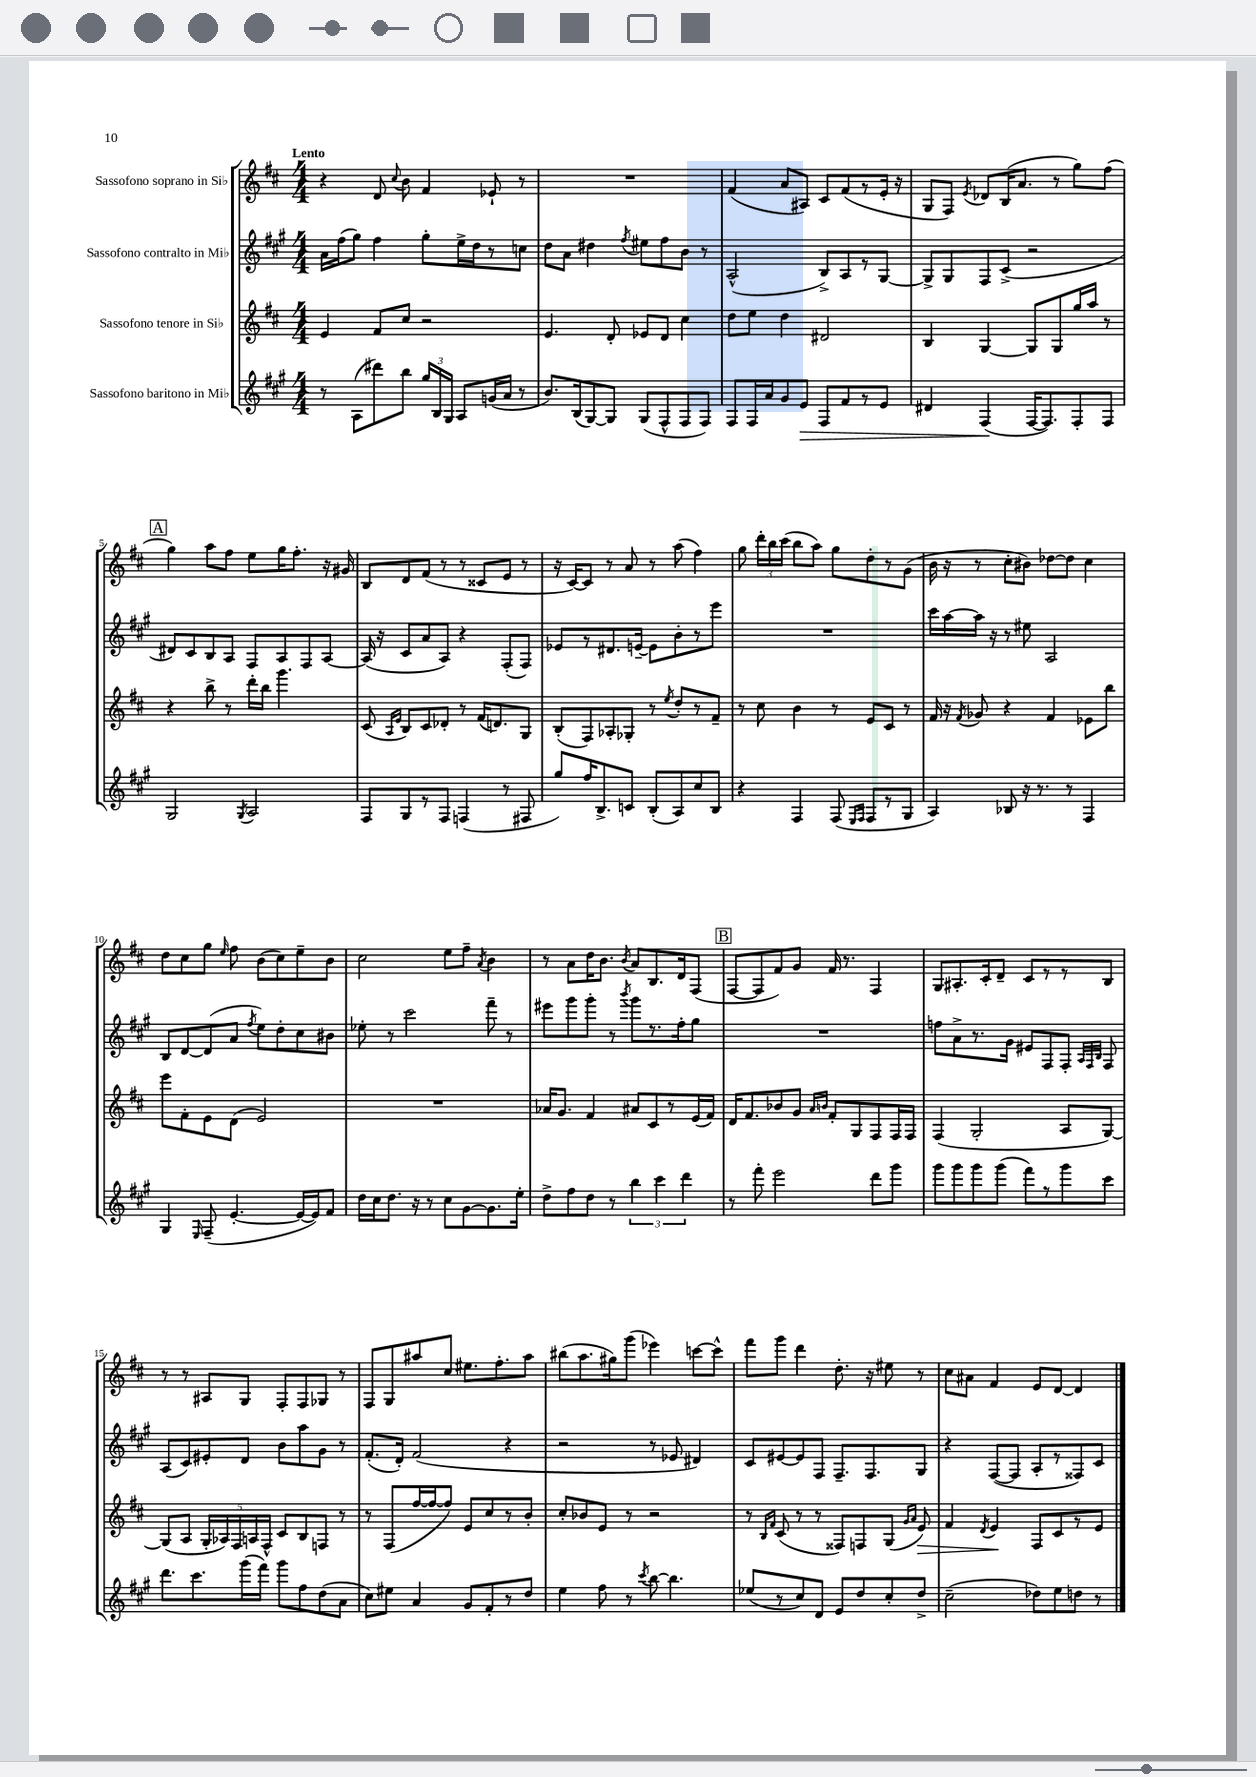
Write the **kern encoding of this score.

**kern	**dynam	**kern	**dynam	**kern	**kern
*part4	*part4	*part3	*part3	*part2	*part1
*staff4	*staff4	*staff3	*staff3	*staff2	*staff1
*I"Sassofono baritono in Mi♭	*	*I"Sassofono tenore in Si♭	*	*I"Sassofono contralto in Mi♭	*I"Sassofono soprano in Si♭
*clefG2	*	*clefG2	*	*clefG2	*clefG2
*k[f#c#g#]	*	*k[f#c#]	*	*k[f#c#g#]	*k[f#c#]
*M4/4	*	*M4/4	*	*M4/4	*M4/4
=1	=1	=1	=1	=1	=1
!	!	!	!	!	!LO:TX:a:B:t=Lento
8r	.	4e/	.	16a\LL	4r
.	.	.	.	(16ff#\J	.
(8A\L	.	.	.	8gg#\J)	.
8ddd#X\)	.	8f#/L	.	4ff#\	8d/
.	.	.	.	.	8qqcc#/
8bb\J	.	8cc#/J	.	.	8b\
24gg#/LL	.	2r	.	8gg#'\L	4f#/
24B/	.	.	.	.	.
24G#/JJ	.	.	.	.	.
8A/L	.	.	.	16ee^\L	.
.	.	.	.	16dd\J	.
(16gn/L	.	.	.	8r	8e-X`/
16a/JJ	.	.	.	.	.
8r	.	.	.	8ccn\J	8r
=2	=2	=2	=2	=2	=2
8.b/L)	.	4.e/	.	8dd\L	1r
.	.	.	.	8a\J	.
(16B/k	.	.	.	.	.
[8G#/)	.	.	.	4dd#X\	.
8G#/J]	.	8d'/	.	.	.
.	.	.	.	8qff#/	.
(8G#/L	.	8e-X/L	.	8ee#X\L	.
8F#^^/	.	8d/J	.	8ff#\	.
8F#/	.	4cc#\	.	8b\J	.
8F#/J)	.	.	.	8r	.
=3	=3	=3	=3	=3	=3
8F#/L	.	8dd\L	.	(2A^^/	(4f#/
16F#/L	.	8ee\J	.	.	.
16a/J	.	.	.	.	.
8g#/	.	4dd\	.	.	8a/L
!	!LO:HP:b	!	!	!	!
8e/J	>	.	.	.	8A#X/J)
8F#/L	.	2d#X/	.	8B^/L)	8c#/L
8f#/	.	.	.	8A/	(8f#/
8r	.	.	.	8r	8r
8e/J	.	.	.	[8G#/J	16e'/Jk
.	.	.	.	.	16r
=4	=4	=4	=4	=4	=4
4d#X/	.	4B/	.	8G#^/L]	8G/L
.	.	.	.	8G#/	8F#/J)
.	.	.	.	.	8qe/
(4F#/	.	[4G/	.	8F#/	8d-X/L
.	.	.	.	(8c#^/J	(16B/K
.	.	.	.	.	8.a/J
[16F#/KL	]	8G/L]	.	2r	.
8.F#/])	.	.	.	.	.
.	.	8G/	.	.	8r
8F#'/	.	16gg/L	.	.	8gg\L)
.	.	16aa/JJ	.	.	.
8F#/J	.	8r	.	.	(8ff#\J
!!LO:LB:g=z
!!LO:REH:place=s1:t=A
=5	=5	=5	=5	=5	=5
2G#/	.	4r	.	8d#X/L)	4gg\)
.	.	.	.	8c#/	.
.	.	8bb^\	.	8B/	8aa\L
.	.	8r	.	8A/J	8ff#\J
8qG#/	.	.	.	.	.
2A/	.	16ddd'\LL	.	8F#/L	8ee\L
.	.	16bb\JJ	.	.	.
.	.	4.ggg\	.	8A/	16gg\K
.	.	.	.	.	8.ff#'\J
.	.	.	.	8F#/	.
.	.	.	.	[8A/J	16r
.	.	.	.	.	16g#X/
=6	=6	=6	=6	=6	=6
8F#/L	.	(8c#/	.	(16A/]	8B/L
.	.	.	.	16r	.
.	.	16qqA/LL	.	.	.
.	.	16qqe/JJ	.	.	.
8G#/	.	8B/L)	.	8c#/L	8d/
8r	.	8c#/	.	8a/	(8f#/J
8F#/J	.	8d-X'/J	.	8A/J)	8r
(4Fn/	.	8r	.	4r	8r
.	.	(16f#/KL	.	.	8c##X/L
.	.	8.dn/)	.	.	.
8r	.	.	.	(8F#'/L	8e/J
8F#X/	.	8G/J	.	8F#/J)	8r
=7	=7	=7	=7	=7	=7
8gg#/L)	.	(8B'/L	.	8e-X/L	16r
.	.	.	.	.	[16c#/KL)
16ff#/K	.	8F#/)	.	8r	8c#/J]
8.B^/	.	.	.	.	.
.	.	8A-X'/	.	8.d#X/	8r
8cn/J	.	8G-X'/J	.	.	8a/
.	.	.	.	[16en~/Jk	.
(8B'/L	.	8r	.	8e\L]	8r
.	.	8qee/	.	.	.
8A/)	.	8dd'/L	.	8b'\	(8aa\
8cc#/	.	8r	.	8r	4ff#\)
8B/J	.	8f#~/J	.	8eee\J	.
=8	=8	=8	=8	=8	=8
4r	.	8r	.	1r	8gg\
.	.	8cc#\	.	.	24ddd'\LL
.	.	.	.	.	24bb\
.	.	.	.	.	(24ccc#\JJ
4F#/	.	4b\	.	.	8bb\L
.	.	.	.	.	8aa\J)
(8F#/	.	8r	.	.	8gg\L
16qqE/LL	.	.	.	.	.
16qqF#/JJ	.	.	.	.	.
8F#/L	.	8e/L	.	.	8dd'\
8r	.	8c#/J	.	.	8r
8G#/J	.	8r	.	.	(8g\J
=9	=9	=9	=9	=9	=9
4A/)	.	16f#/	.	16ccc#\LL	16b\
.	.	16r	.	[16aa\	16r
.	.	8qf#/	.	.	.
.	.	8g-X/	.	16aa\JJ]	8r
.	.	.	.	16r	.
8B-X/	.	4r	.	8r	8cc#'\L
16r	.	.	.	8ee#X\	8b#X\J)
8.r	.	.	.	.	.
.	.	4f#/	.	2A/	[8dd-X\L
8r	.	.	.	.	8dd-\J]
4F#/	.	8e-X\L	.	.	4cc#\
.	.	8bb\J	.	.	.
!!LO:LB:g=z
=10	=10	=10	=10	=10	=10
4G#/	.	8eee\L	.	8B/L	8dd\L
.	.	8f#'\	.	[8d/	8cc#\
16qqE/	.	.	.	.	.
(8F#~/	.	8e\	.	(8d/]	8gg\J
.	.	.	.	.	16qqee/
[4.e'/	.	(8d\J	.	8a/J	8ff#\
.	.	.	.	8qff#/	.
.	.	2e/)	.	8ee\L)	(8b\L
.	.	.	.	8dd'\	8cc#\)
16e/LL_	.	.	.	8cc#\	8ee~\
16e/J])	.	.	.	.	.
8f#/J	.	.	.	8b#X\J	8b\J
=11	=11	=11	=11	=11	=11
16dd\LL	.	1r	.	8ee-X'\	2cc#\
16cc#\J	.	.	.	.	.
8.dd\J	.	.	.	8r	.
.	.	.	.	2ccc#\	.
16r	.	.	.	.	.
8r	.	.	.	.	.
8cc#\L	.	.	.	.	8ee\L
[8g#\	.	.	.	.	8ff#~\J
.	.	.	.	.	8qa/
8.g#\]	.	.	.	8fff#~\	4b\
.	.	.	.	8r	.
16ee'\Jk	.	.	.	.	.
=12	=12	=12	=12	=12	=12
8dd^\L	.	16a-X/KL	.	8eee#X\L	8r
.	.	8.g/J	.	.	.
8ff#\	.	.	.	8ggg#\	8a\L
8dd\J	.	4f#/	.	8ggg#'\J	16dd\K
.	.	.	.	.	8.b\J
8r	.	.	.	8r	.
.	.	.	.	8qbbb/	8qb/
6bb\	.	8a#X/L	.	8ggg#\L	8a/L
.	.	8c#/	.	8.r	8.B/
6ccc#\	.	.	.	.	.
.	.	8r	.	.	.
.	.	.	.	16ff#'\k	16d/k
6ddd\	.	.	.	.	.
.	.	(16e/L	.	8gg#\J	(8F#/J
.	.	16f#/JJ)	.	.	.
!!LO:REH:place=s1:t=B
=13	=13	=13	=13	=13	=13
8r	.	16d/KL	.	1r	[8F#/L
.	.	8.f#/	.	.	.
8fff#'\	.	.	.	.	8F#/]
2eee\	.	8b-X/	.	.	8f#/)
.	.	8g/J	.	.	8g/J
.	.	16qqa/LL	.	.	.
.	.	16qqbn/JJ	.	.	.
.	.	8f#'/L	.	.	16f#/
.	.	.	.	.	8.r
.	.	8G/	.	.	.
8ddd\L	.	8F#/	.	.	4F#/
8ggg#\J	.	16F#/L	.	.	.
.	.	16F#/JJ	.	.	.
=14	=14	=14	=14	=14	=14
8ggg#\L	.	(4F#/	.	8ffn\L	8G/L
8ggg#\	.	.	.	8a^\	8.A#X'/
8ggg#\	.	2G'/	.	8.r	.
.	.	.	.	.	16c#'/k
(8ggg#\J	.	.	.	.	8d~/J
.	.	.	.	16g#\Jk	.
8fff#\L)	.	.	.	8e#X/L	8c#/L
8r	.	.	.	8F#/	8r
8ggg#\	.	8A/L	.	8F#'/J	8r
.	.	.	.	32qqA/LLL	.
.	.	.	.	32qqF#/	.
.	.	.	.	32qqB/JJJ	.
8ccc#\J	.	[8G/J)	.	8F#/	8B/J
!!LO:LB:g=z
=15	=15	=15	=15	=15	=15
8.ddd\L	.	(8G/L]	.	(8A/L	8r
.	.	8A/J	.	8c#/)	8r
8.ccc#\	.	.	.	.	.
.	.	20G'/LL	.	8e#X'/	8A#X/L
.	.	20A-X/)	.	.	.
.	.	20F#/	.	.	.
(16ggg#\L	.	.	.	8d/J	8G/J
.	.	20An/	.	.	.
16fff#\JJ)	.	.	.	.	.
.	.	20F#^^/JJ	.	.	.
8ggg#\L	.	8c#/L	.	8b\L	8F#'/L
8ff#\	.	8B/	.	8aa\	8F#/
(8dd\	.	8Fn/J	.	8g#\J	8G-X/J
8a\J	.	8r	.	8r	8r
=16	=16	=16	=16	=16	=16
8cc#\L)	.	8r	.	(8.f#'/L	8F#/L
8ee#X\J	.	(8F#/L	.	.	8G/
.	.	.	.	16d'/Jk)	.
4a/	.	[16ff#/L	.	(2f#/	8aa#X/
.	.	16ff#/J_	.	.	.
.	.	8ff#/J])	.	.	8cc#/J
8g#/L	.	8e/L	.	.	8.ee#X\L
8f#'/	.	8cc#/	.	.	.
.	.	.	.	.	8.ff#'\
8r	.	8r	.	4r	.
8dd/J	.	8b'/J	.	.	8aa#\J
=17	=17	=17	=17	=17	=17
4ee\	.	8cc#'/L	.	2r	(8bb#X\L
.	.	8b-X/	.	.	8.aa\
8ff#\	.	8e/J	.	.	.
.	.	.	.	.	16gg#X\k)
8r	.	8r	.	.	(8ggg\J
8qccc#/	.	.	.	.	.
[8bb\	.	2r	.	8r	4eee-X\)
4.bb\]	.	.	.	8e-X/	.
.	.	.	.	4d#X/)	[8cccn\L
.	.	.	.	.	8ccc^^\J]
=18	=18	=18	=18	=18	=18
(8ee-X/L	.	8r	.	8c#/L	8fff#\L
.	.	16qqB/LL	.	.	.
.	.	16qqf#/JJ	.	.	.
8r	.	(8c#/	.	[8e#X/	8ggg\J
8cc#/)	.	8r	.	8e#/]	4ddd\
8d/J	.	8r	.	8F#/J	.
8e/L	.	8F##X/L)	.	8.F#~/L	8.dd'\
8dd/	.	8Fn/	.	.	.
.	.	.	.	8.F#/	16r
8cc#'/	.	(8G/J	.	.	8ee#X\
.	.	16qqg/LL	.	.	.
.	.	16qqa/JJ	.	.	.
!	!	!	!LO:HP:b	!	!
8dd^/J	.	8e/)	>	8G#/J	8r
=19	=19	=19	=19	=19	=19
(2cc#~\	.	4f#/	.	4r	8cc#\L
.	.	.	.	.	8a#X\J
.	.	8qd/	.	.	.
.	.	4e/	.	([8F#/L	4f#/
.	.	.	.	8F#/J]	.
8dd-X\L)	.	8F#/L	]	8A'/L	8e/L
8ee\	.	8c#/	.	8r	[8d/J
8ddn\J	.	8r	.	8F##X/)	4d/]
8r	.	8e/J	.	8c#/J	.
==	==	==	==	==	==
*-	*-	*-	*-	*-	*-
